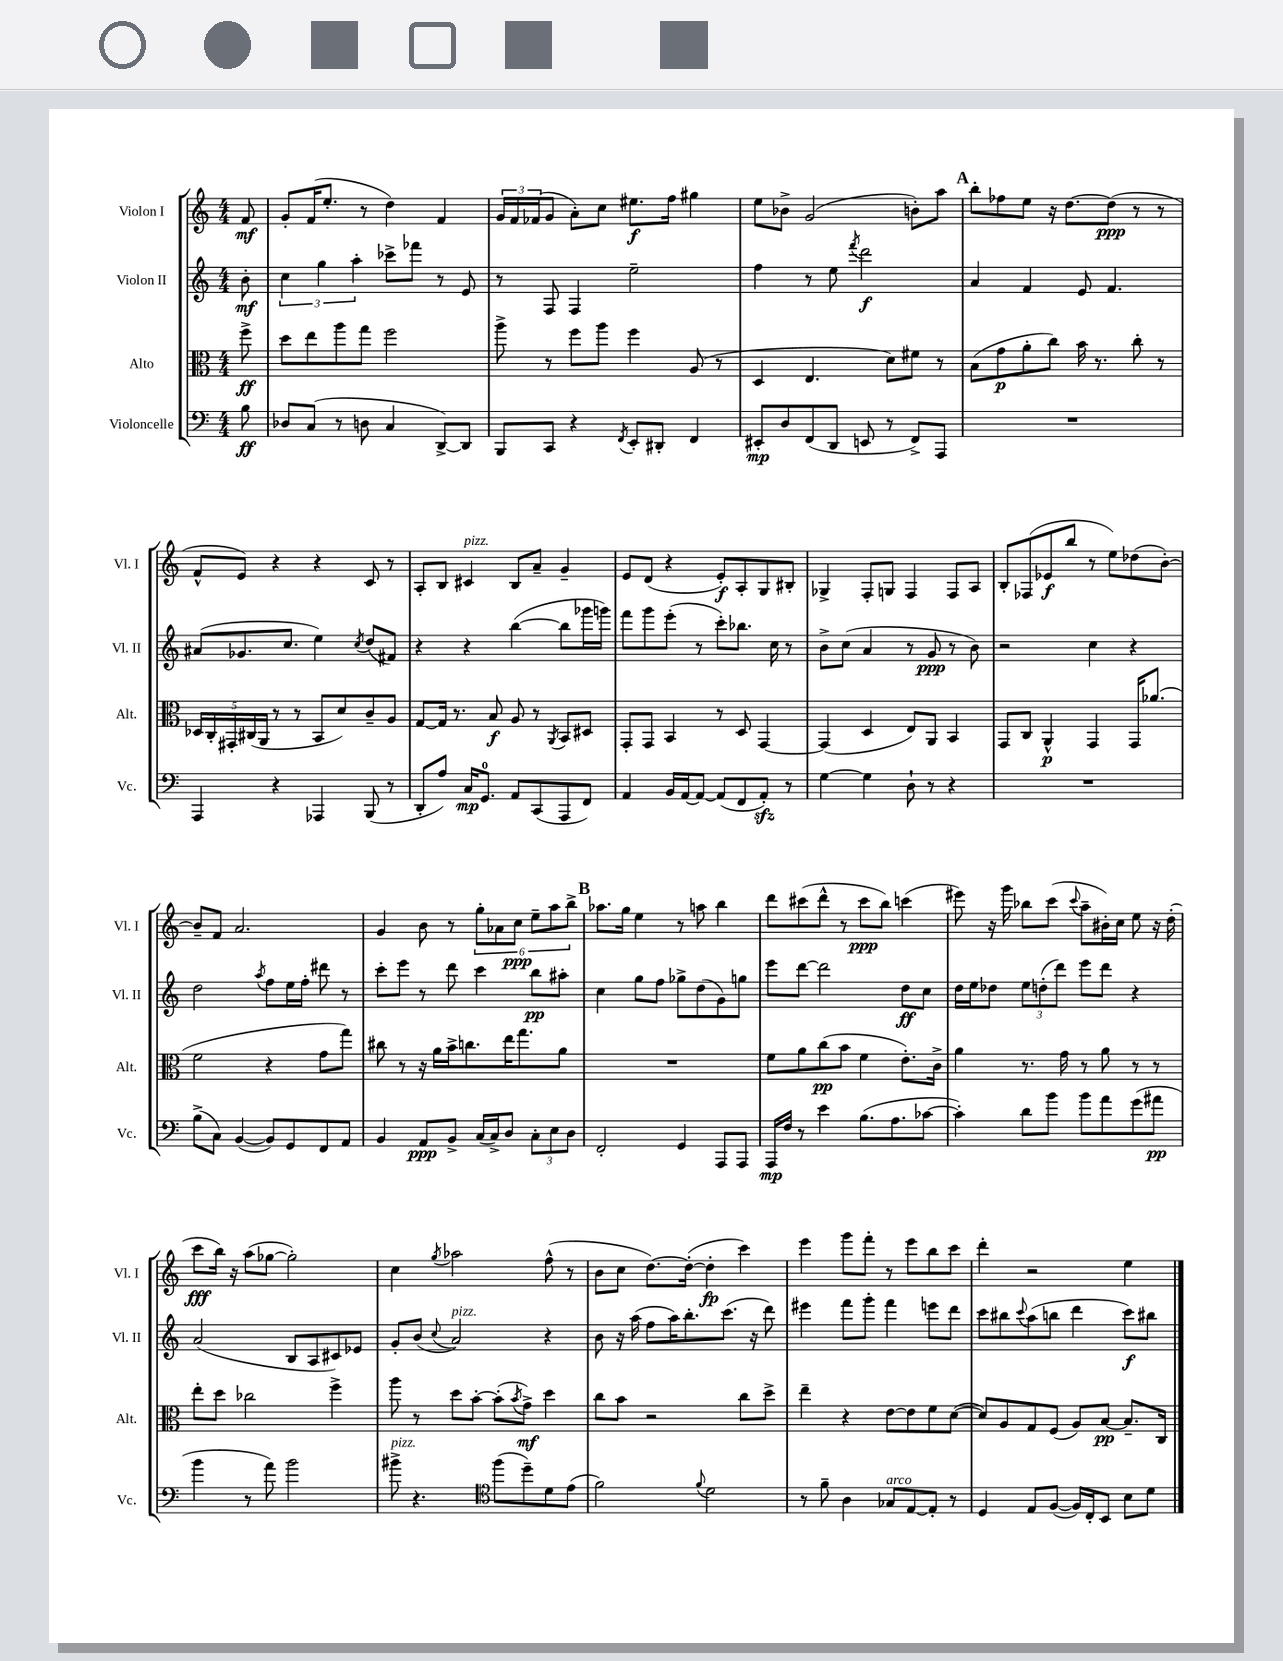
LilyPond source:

<<
\new StaffGroup <<
\new Staff = "s0" \with { instrumentName = "Violon I" shortInstrumentName = "Vl. I" } {
    \clef treble \key c \major \numericTimeSignature \time 4/4 \partial 8
    f'8\mf |
    g'8-. f'16( e''8.-. r8 d''4) f'4 |
    \tuplet 3/2 { g'16 f'16 fes'16( } g'8 a'8-.) c''8 eis''8.\f f''16 gis''4 |
    e''8 bes'8-> g'2( b'8-.) a''8 |
    \mark \markup { \bold "A" } b''8-. fes''8 e''8 r16 d''8.~ d''8\ppp( r8 r8 |
    f'8-^ e'8) r4 r4 c'8 r8 |
    a8-. b8 cis'4^\markup { \italic "pizz." } b8 a'8-- g'4-- |
    e'8 d'8( r4 e'8-.\f) a8-. g8 bis8-. |
    ges4-> f8-. g8 f4 f8 a8 |
    b8-. fes8( ees'8\f b''8 r8 e''8) des''8( b'8~-.) |
    b'8-- f'8 a'2. |
    g'4 b'8 r8 \tuplet 6/4 { g''8-. aes'8 c''8\ppp e''8-- a''8 b''8-> } |
    \mark \markup { \bold "B" } aes''8. g''16 e''4 r8 a''8 b''4 |
    d'''8 cis'''8( d'''8-^ r8 cis'''8\ppp b''8) c'''4( |
    eis'''8) r16 g'''16 bes''8 c'''8( \appoggiatura { c'''8 } a''8-- bis'16-.) c''16 e''8 r16 d''16-.( |
    c'''8\fff b''16) r16 a''8( ges''8~ ges''2-.) |
    c''4 \acciaccatura { g''8 } aes''2 f''8-^( r8 |
    b'8 c''8 d''8.~) d''16~-.( d''4-.\fp c'''4) |
    e'''4 g'''8 f'''8-. r8 e'''8 b''8 c'''8 |
    d'''4-. r2 e''4 \bar "|." |
}
\new Staff = "s1" \with { instrumentName = "Violon II" shortInstrumentName = "Vl. II" } {
    \clef treble \key c \major \numericTimeSignature \time 4/4 \partial 8
    b'8-.\mf |
    \tuplet 3/2 { c''4 g''4 a''4-. } ces'''8-> fes'''8 r8 e'8 |
    r8 f8 f4 e''2-- |
    f''4 r8 e''8 \acciaccatura { f'''8 } d'''2\f |
    \mark \markup { \bold "A" } a'4 f'4 e'8 f'4. |
    ais'8( ges'8. c''8. e''4) \acciaccatura { c''8 } d''8( fis'8) |
    r4 r4 b''4~( b''8 ges'''16 g'''16) |
    f'''8 g'''8 e'''8-.( r8 c'''8-.) bes''8. c''16 r8 |
    b'8-> c''8( a'4 r8 g'8\ppp r8 b'8) |
    r2 c''4 r4 |
    d''2 \acciaccatura { a''8 } f''8 e''16 f''16-. dis'''8 r8 |
    c'''8-. e'''8 r8 d'''8 c'''4 b''8\pp ais''8-. |
    \mark \markup { \bold "B" } c''4 g''8 f''8 ges''8-> d''8( g'8) g''8 |
    e'''8 d'''8~ d'''2 d''8\ff c''8 |
    d''16 e''16 des''8 \tuplet 3/2 { e''8 d''8-.( d'''8) } e'''8 d'''8 r4 |
    a'2( b8 a8 cis'8) ees'8 |
    g'8-. b'8( \appoggiatura { c''8 } a'2^\markup { \italic "pizz." }) r4 |
    b'8 r16 a''16( f''8 a''16) b''8.-. c'''8.( r16 d'''8) |
    eis'''4 f'''8 g'''8-. f'''4 e'''8 d'''8 |
    c'''8 bis''8 \appoggiatura { c'''8 } a''8( b''8 d'''4 c'''8\f) bis''8 \bar "|." |
}
\new Staff = "s2" \with { instrumentName = "Alto" shortInstrumentName = "Alt." } {
    \clef alto \key c \major \numericTimeSignature \time 4/4 \partial 8
    f''8->\ff |
    d''8 e''8 a''8 g''8 f''2 |
    a''8-> r8 f''8 a''8 f''4 a8( r8 |
    d4 e4. d'8) fis'8 r8 |
    \mark \markup { \bold "A" } b8( g'8\p a'8-. c''8) b'16 r8. c''8-. r8 |
    \tuplet 5/4 { des16 c16-. gis,16-. cis16( a,16 } r8 r8 b,8 d'8) c'8-- a8 |
    g8~ g16 r8. b8\f a8 r8 \acciaccatura { a,8 } b,8 dis8 |
    g,8-. g,8 b,4 r8 d8 g,4~ |
    g,4( d4 e8) a,8 b,4 |
    g,8 c8 a,4-^\p g,4 g,16 aes'8.( |
    f'2 r4 g'8 g''8) |
    cis''8 r8 r16 a'16 b'16-> c''8. e''16 g''8. a'8 |
    \mark \markup { \bold "B" } R1 |
    f'8 a'8 c''8\pp( b'8 f'4 e'8.-.) c'16-> |
    a'4 r8. g'16 r8 a'8 r8 r8 |
    e''8-. d''8 ces''2 f''4-> |
    a''8 r8 d''8 b'8~-. b'8-.( \acciaccatura { b'8 } g'8->\mf) d''4 |
    c''8 b'8 r2 c''8 d''8-> |
    e''4-- r4 e'8~ e'8 f'8 d'8~( |
    d'8) a8 g8 f8( a8) b8~\pp b8.-- c16 \bar "|." |
}
\new Staff = "s3" \with { instrumentName = "Violoncelle" shortInstrumentName = "Vc." } {
    \clef bass \key c \major \numericTimeSignature \time 4/4 \partial 8
    b8\ff |
    des8 c8( r8 d8 c4 d,8~->) d,8 |
    b,,8 c,8 r4 \acciaccatura { f,8 } e,8-. dis,8-. f,4 |
    eis,8-.\mp d8 f,8( d,8 e,8 r8 f,8->) a,,8 |
    \mark \markup { \bold "A" } R1 |
    a,,4 r4 aes,,4 b,,8( r8 |
    d,8-. a8) c16\mp g,8.-0 a,8 c,8( a,,8 f,8) |
    a,4 b,16 a,16~ a,8~ a,8( f,8 a,8-.\sfz) r8 |
    g4~ g4 d8-! r8 r4 |
    R1 |
    b8->( c8) b,4~( b,8) g,8 f,8 a,8 |
    b,4 a,8\ppp b,8-> c16( c16->) d8 \tuplet 3/2 { c8-. e8 d8 } |
    \mark \markup { \bold "B" } f,2-. g,4 a,,8 a,,8 |
    a,,16\mp f16 r8 e'4 b8.( a8. ces'8~ |
    ces'4-.) d'8 b'8 b'8 a'8 g'8( ais'8\pp |
    b'4 r8 a'8) b'2 |
    bis'8->^\markup { \italic "pizz." } r4. \clef tenor f''8( d''8--) d'8 e'8( |
    f'2) \appoggiatura { f'8 } d'2 |
    r8 f'8-- a4 ges8^\markup { \italic "arco" } e8~ e8-. r8 |
    d4 e8 f8~( f16) c16-. b,8 b8 d'8 \bar "|." |
}
>>
>>
\layout { \context { \Score \remove "Bar_number_engraver" } }
